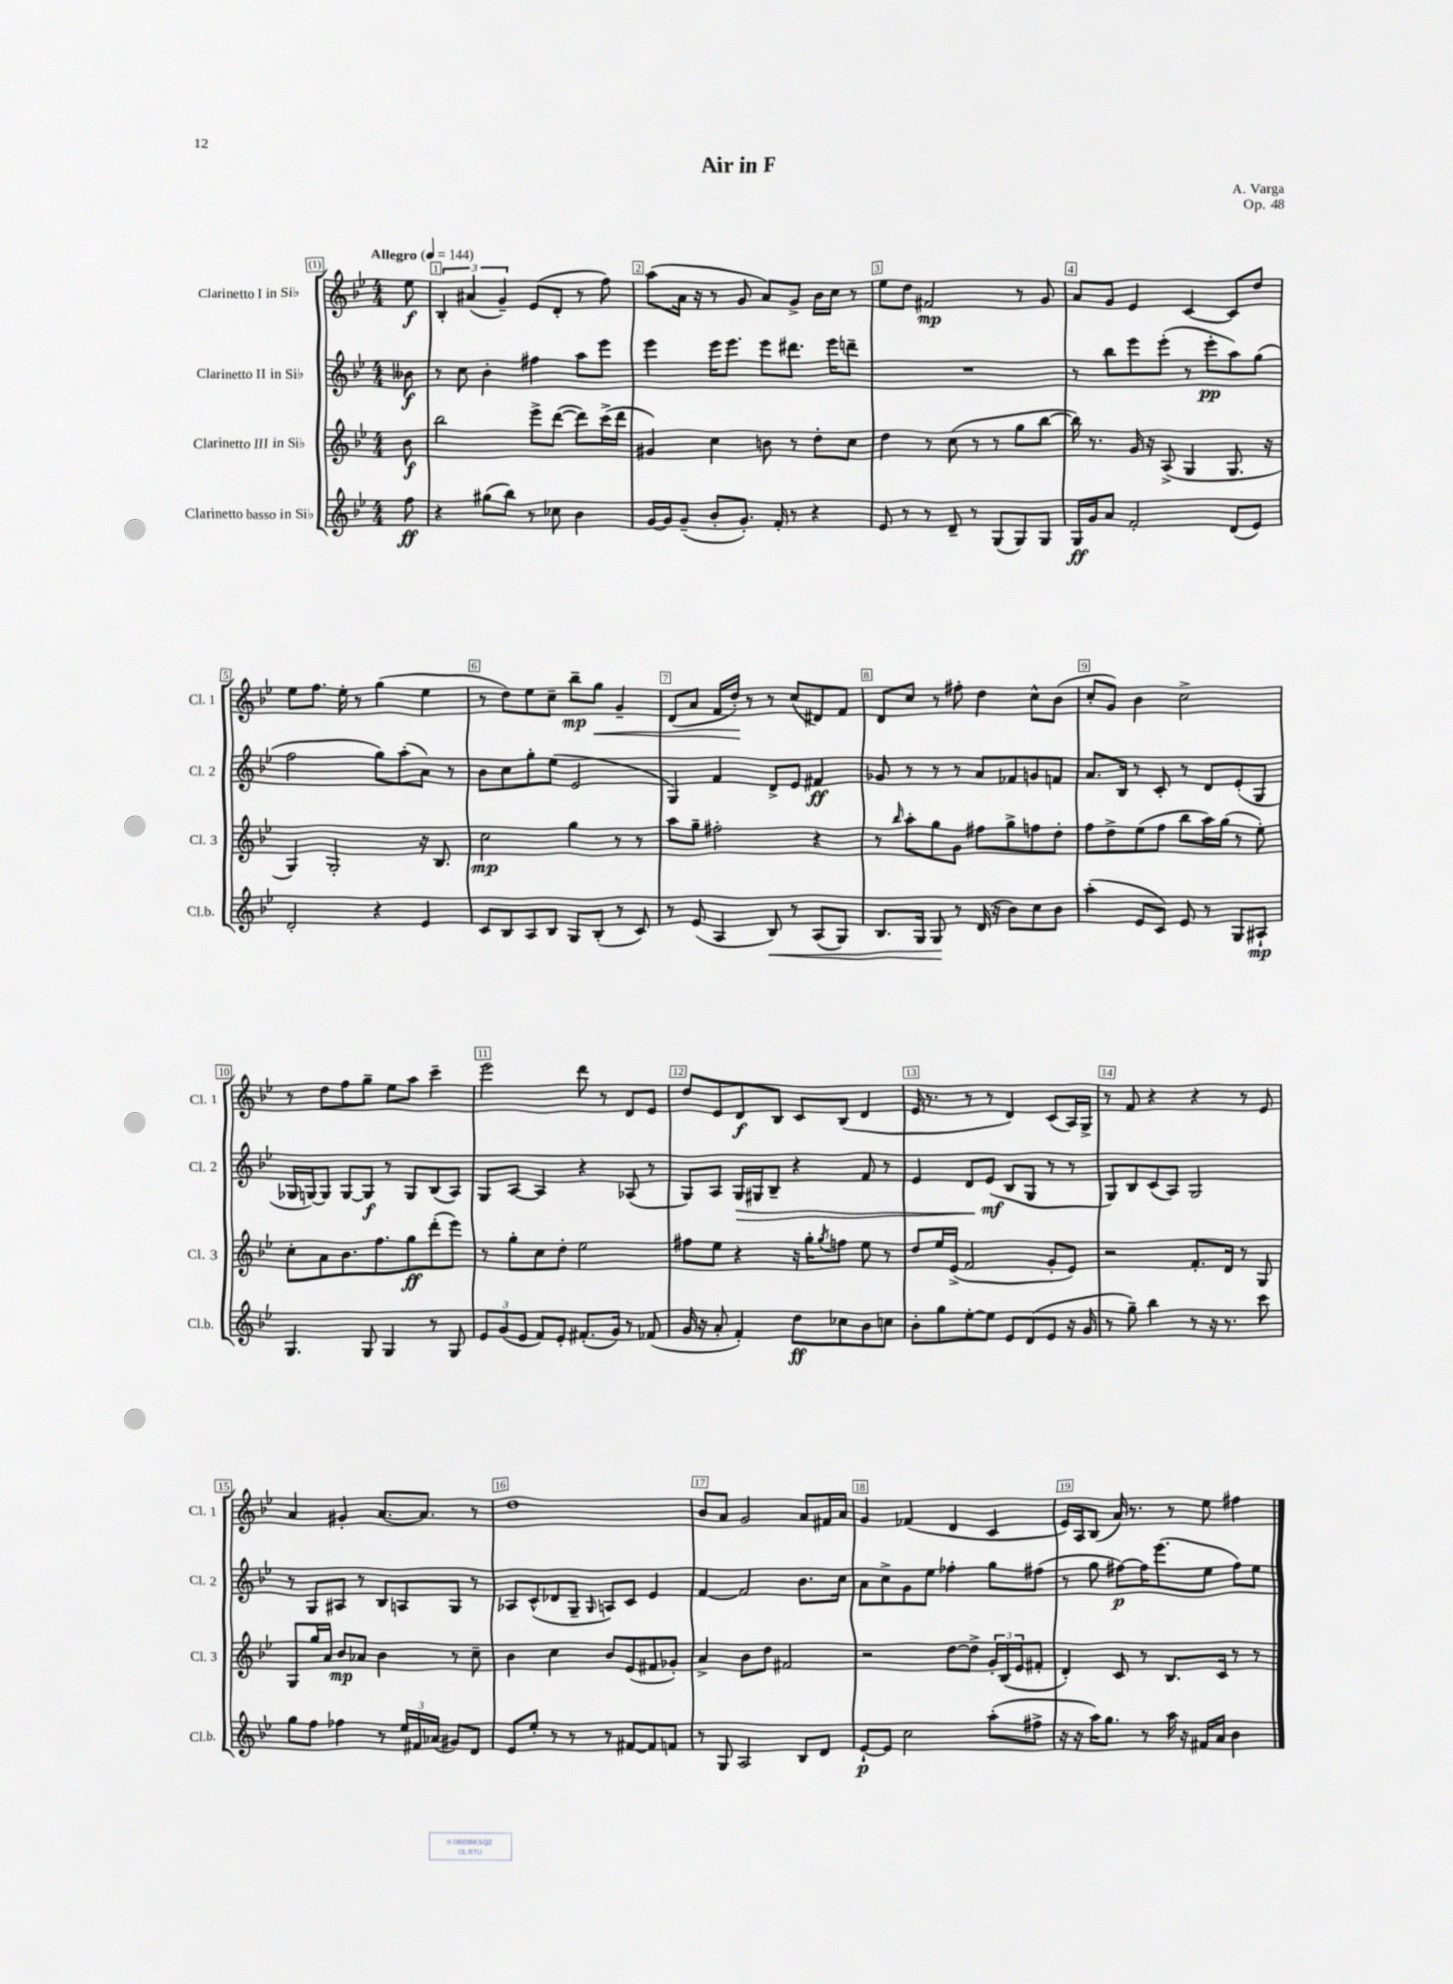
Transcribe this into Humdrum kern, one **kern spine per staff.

**kern	**dynam	**kern	**dynam	**kern	**dynam	**kern	**dynam
*part4	*part4	*part3	*part3	*part2	*part2	*part1	*part1
*staff4	*staff4	*staff3	*staff3	*staff2	*staff2	*staff1	*staff1
*I"Clarinetto basso in Si♭	*	*I"Clarinetto III in Si♭	*	*I"Clarinetto II in Si♭	*	*I"Clarinetto I in Si♭	*
*I'Cl.b.	*	*I'Cl. 3	*	*I'Cl. 2	*	*I'Cl. 1	*
*clefG2	*	*clefG2	*	*clefG2	*	*clefG2	*
*k[b-e-]	*	*k[b-e-]	*	*k[b-e-]	*	*k[b-e-]	*
*M4/4	*	*M4/4	*	*M4/4	*	*M4/4	*
*MM144	*	*MM144	*	*MM144	*	*MM144	*
=	=	=	=	=	=	=	=
!	!	!	!	!	!	!LO:TX:a:B:t=Allegro	!
8ff\	ff	8b-\	f	8b--X\	f	8ee-\	f
=1	=1	=1	=1	=1	=1	=1	=1
4r	.	2bb-\	.	8r	.	6B-'/	.
.	.	.	.	8cc\	.	.	.
.	.	.	.	.	.	(6a#X/	.
(8gg#X\L	.	.	.	4b-'\	.	.	.
.	.	.	.	.	.	6g~/)	.
8bb-\J)	.	.	.	.	.	.	.
8r	.	8eee-^\L	.	4ff#X\	.	(8e-/L	.
8cc-X\	.	([8ddd\J	.	.	.	8d'/J	.
4b-\	.	8ddd\L])	.	8aa\L	.	8r	.
.	.	(16ccc^\L	.	8eee-\J	.	8ff\)	.
.	.	16ddd\JJ	.	.	.	.	.
=2	=2	=2	=2	=2	=2	=2	=2
[16g/LL	.	4g#X/)	.	4eee-\	.	(8aa\L	.
16g/J]	.	.	.	.	.	.	.
(8g~/J	.	.	.	.	.	16a\Jk	.
.	.	.	.	.	.	16r	.
8b-'/L	.	4cc\	.	16eee-\KL	.	8r	.
.	.	.	.	8.eee-\J	.	.	.
8.g'/J)	.	.	.	.	.	8g/	.
.	.	8bn\	.	8eee-\L	.	8a/L)	.
16f'/	.	.	.	.	.	.	.
8r	.	8r	.	8.ddd#X\J	.	8g^/J	.
4r	.	8dd'\L	.	.	.	16b-\LL	.
.	.	.	.	16eee-\KL	.	16cc\JJ	.
.	.	8cc\J	.	8dddn~\J	.	8r	.
=3	=3	=3	=3	=3	=3	=3	=3
8e-/	.	4dd\	.	1r	.	8ee-\L	.
8r	.	.	.	.	.	8dd\J	.
8r	.	8r	.	.	.	2f#X/	mp
8d~/	.	(8cc\	.	.	.	.	.
8r	.	8r	.	.	.	.	.
(8G/L	.	8r	.	.	.	.	.
8G/)	.	8gg\L	.	.	.	8r	.
8G/J	.	[8bb-\J	.	.	.	8g/	.
=4	=4	=4	=4	=4	=4	=4	=4
16G/LL	ff	16bb-\])	.	8r	.	8a/L	.
16g/J	.	8.r	.	.	.	.	.
8a/J	.	.	.	8bb-\L	.	8g/J	.
2f'/	.	16g/	.	8eee-\	.	4e-/	.
.	.	16r	.	.	.	.	.
.	.	(8A^/	.	(8eee-'\J	.	.	.
.	.	4G/	.	8r	.	[4c/	.
.	.	.	.	8eee-'\L	pp	.	.
(8d/L	.	8.G/	.	8aa\)	.	8c/L]	.
8e-/J)	.	.	.	(8gg\J	.	8dd/J	.
.	.	16r	.	.	.	.	.
!!LO:LB:g=z
=5	=5	=5	=5	=5	=5	=5	=5
2d'/	.	4G/)	.	2ff\	.	8ee-\L	.
.	.	.	.	.	.	8.ff\J	.
.	.	2G'/	.	.	.	.	.
.	.	.	.	.	.	16ee-'\	.
.	.	.	.	.	.	8r	.
4r	.	.	.	8gg\L)	.	(4gg\	.
.	.	.	.	(8aa'\	.	.	.
4e-/	.	16r	.	8a\J)	.	4ee-\	.
.	.	8.B-/	.	.	.	.	.
.	.	.	.	8r	.	.	.
=6	=6	=6	=6	=6	=6	=6	=6
8c/L	.	2cc\	mp	8b-\L	.	8r	.
8B-/	.	.	.	8cc\	.	8dd\L)	.
8A/	.	.	.	8gg'\	.	8ee-\	.
8B-/J	.	.	.	(8ee-\J	.	8cc~\J	.
8G/L	.	4gg\	.	2e-/	.	8bb-~\L	mp
!	!	!	!	!	!	!	!LO:HP:b
(8B-'/J	.	.	.	.	.	8gg\J	<
8r	.	8r	.	.	.	4g~/	.
8c/)	.	8r	.	.	.	.	.
=7	=7	=7	=7	=7	=7	=7	=7
8r	.	8aa\L	.	4G/)	.	(8d/L	.
(8e-/	.	8gg~\J	.	.	.	8a/J	.
4A/	.	2ff#X'\	.	4f/	.	16f/LL	.
.	.	.	.	.	.	16dd'/JJ)	.
.	.	.	.	.	.	8r	[
!	!LO:HP:b	!	!	!	!	!	!
8B-/)	<	.	.	8d^/L	.	8r	.
8r	.	.	.	8e-/J	.	(8cc/L	.
(8A/L	.	4r	.	4f#X/	ff	8d#X/)	.
8G/J)	.	.	.	.	.	8f/J	.
=8	=8	=8	=8	=8	=8	=8	=8
8.B-/L	.	8r	.	8g-X/	.	8d/L	.
.	.	16qqbb-/	.	.	.	.	.
.	.	8aa'\L	.	8r	.	8cc/J	.
16G/Jk	.	.	.	.	.	.	.
8G/	.	8gg\	.	8r	.	8r	.
8r	[	8g\J	.	8r	.	8ff#X'\	.
(16d/	.	8ff#X\L	.	8a/L	.	4dd\	.
16r	.	.	.	.	.	.	.
8b-\L)	.	8gg^\	.	8f-X/	.	.	.
8cc\	.	8ffn\	.	8gn/	.	8cc^^\L	.
8b-\J	.	8dd'\J	.	8fn/J	.	(8b-\J	.
=9	=9	=9	=9	=9	=9	=9	=9
(4aa'\	.	8ff\L	.	8.a/L	.	8cc'/L	.
.	.	8dd^\	.	.	.	8g/J)	.
.	.	.	.	16B-/Jk	.	.	.
8e-/L	.	(8ee-\	.	8r	.	4b-\	.
8c/J)	.	8ff\J	.	8c'/	.	.	.
8e-/	.	8bb-\L	.	8r	.	2cc^\	.
8r	.	16aa\L)	.	8d/L	.	.	.
.	.	(16gg\JJ	.	.	.	.	.
8G/L	.	8r	.	(8e-'/	.	.	.
8A#X`/J	mp	8ee-'\)	.	8G/J	.	.	.
!!LO:LB:g=z
=10	=10	=10	=10	=10	=10	=10	=10
4.G/	.	8cc'\L	.	16G-X/LL	.	8r	.
.	.	.	.	[16Gn/J)	.	.	.
.	.	8a\	.	8G/J]	.	8dd\L	.
.	.	8.b-\	.	[8G/L	.	8ff\	.
8G/	.	.	.	8G/J]	f	8gg~\J	.
.	.	8.ff\	.	.	.	.	.
4G/	.	.	.	8r	.	8ee-\L	.
.	.	8gg\	ff	8G/L	.	8aa\J	.
8r	.	(8ddd'\	.	(8B-/	.	4ccc~\	.
8G/	.	8eee-\J)	.	8A/J)	.	.	.
=11	=11	=11	=11	=11	=11	=11	=11
12e-/L	.	8r	.	8G/L	.	2eee-\	.
(12g/	.	.	.	.	.	.	.
.	.	8gg'\L	.	[8A/J	.	.	.
12e-/J	.	.	.	.	.	.	.
8f/L)	.	8cc\	.	4A/]	.	.	.
8e-'/J	.	8dd'\J	.	.	.	.	.
(8.f#X'/L	.	2ee-\	.	4r	.	8ddd\	.
.	.	.	.	.	.	8r	.
16g/Jk)	.	.	.	.	.	.	.
8r	.	.	.	(8A-X/	.	8d/L	.
(8f-X/	.	.	.	8r	.	8e-/J	.
=12	=12	=12	=12	=12	=12	=12	=12
16g/	.	8ff#X\L	.	8G/L)	.	8dd/L	.
16r	.	.	.	.	.	.	.
8a'/	.	8ee-\J	.	8A/J	.	8e-/	.
!	!	!	!	!	!LO:HP:b	!	!
4f'/)	.	4r	.	16G/LL	>	8d/	f
.	.	.	.	16G#X/J	.	.	.
.	.	.	.	8B-~/J	.	8B-/J	.
8dd\L	ff	16r	.	4r	.	8c/L	.
.	.	16gg'\KL	.	.	.	.	.
.	.	8qgg/	.	.	.	.	.
8cc-X\	.	8ffn\J	.	.	.	(8B-/J	.
8b-\	.	8ee-\	.	8f/	.	4d/	.
8ccn\J	.	8r	.	8r	.	.	.
=13	=13	=13	=13	=13	=13	=13	=13
8b-'\L	.	8dd/L	.	4e-/	.	16e-/	.
.	.	.	.	.	.	8.r	.
8gg\	.	16ee-/L	.	.	.	.	.
.	.	(16e-^/JJ	.	.	.	.	.
[8ee-'\	.	2f/	.	8d/L	.	8r	.
8ee-\J]	.	.	.	(8e-/J	] mf	8r	.
8e-/L	.	.	.	8B-/L	.	4d/)	.
(8d/	.	.	.	8G/J	.	.	.
8e-/J	.	8g'/L	.	8r	.	(8c/L	.
16r	.	8e-/J)	.	8r	.	16A/L)	.
16g/	.	.	.	.	.	16G^/JJ	.
=14	=14	=14	=14	=14	=14	=14	=14
8r	.	2r	.	8G/L)	.	8r	.
8gg~\)	.	.	.	8B-/	.	8f/	.
4bb-\	.	.	.	(8c/	.	4r	.
.	.	.	.	8A/J)	.	.	.
8r	.	8.f'/L	.	2G/	.	4r	.
16r	.	.	.	.	.	.	.
8.r	.	16d/Jk	.	.	.	.	.
.	.	8r	.	.	.	8r	.
8ccc\	.	8G/	.	.	.	8e-/	.
!!LO:LB:g=z
=15	=15	=15	=15	=15	=15	=15	=15
8gg\L	.	8G/L	.	8r	.	4a/	.
8ff\J	.	16gg/L	.	8G/L	.	.	.
.	.	16a/JJ	.	.	.	.	.
4ff-X\	.	8b-/L	mp	8A#X/J	.	4g#X'/	.
.	.	8a-X/J	.	8r	.	.	.
8r	.	4b-\	.	8B-/L	.	[8.a/L	.
24ee-/LL	.	.	.	8An/	.	.	.
24f#X/	.	.	.	.	.	.	.
.	.	.	.	.	.	8.a/J]	.
(24a-X/JJ	.	.	.	.	.	.	.
8g#X/L)	.	8r	.	8G/J	.	.	.
8d/J	.	8cc~\	.	8r	.	8r	.
=16	=16	=16	=16	=16	=16	=16	=16
8e-/L	.	4b-\	.	8A-X/L	.	1dd	.
8ee-'/J	.	.	.	(8c^^/	.	.	.
8r	.	4cc\	.	8d-X/	.	.	.
8r	.	.	.	8G~/J	.	.	.
.	.	.	.	16qqG/	.	.	.
8r	.	8b-/L	.	8An/L)	.	.	.
[8f#X/L	.	(8e-/	.	8c/J	.	.	.
8f#/]	.	8f#X/	.	4e-/	.	.	.
8fn/J	.	8g-X'/J)	.	.	.	.	.
=17	=17	=17	=17	=17	=17	=17	=17
8r	.	4a^/	.	[4f/	.	8b-/L	.
8G/	.	.	.	.	.	8a/J	.
2A/	.	8b-\L	.	2f/]	.	2g/	.
.	.	8dd\J	.	.	.	.	.
.	.	2f#X/	.	.	.	.	.
8B-/L	.	.	.	8.b-\L	.	8a/L	.
8d/J	.	.	.	.	.	16f#X/L	.
.	.	.	.	16cc\Jk	.	16a/JJ	.
=18	=18	=18	=18	=18	=18	=18	=18
[8e-`/L	p	2r	.	8a\L	.	4g/	.
8e-/J]	.	.	.	8cc^\	.	.	.
2cc\	.	.	.	8g\	.	(4f-X/	.
.	.	.	.	8ee-\J	.	.	.
.	.	[8dd\L	.	4ff-X'\	.	4d/	.
.	.	8dd^\J]	.	.	.	.	.
(8aa'\L	.	24g'/LL	.	8gg\L	.	4c/	.
.	.	(24B-/	.	.	.	.	.
.	.	24e-/J	.	.	.	.	.
8ff#X^\J	.	8f#X'/J	.	(8ff#X\J	.	.	.
=19	=19	=19	=19	=19	=19	=19	=19
16r	.	4d'/)	.	8r	.	16e-/LL)	.
16r	.	.	.	.	.	16A/J	.
16aa\KL)	.	.	.	8gg\	.	(8B-/J	.
8.gg\J	.	.	.	.	.	.	.
.	.	8c/	.	[8ff#X\L)	p	16a/)	.
.	.	.	.	.	.	8.r	.
8r	.	8r	.	16ff#\K]	.	.	.
.	.	.	.	(8.eee-\	.	.	.
16aa\	.	8.B-/L	.	.	.	8r	.
16r	.	.	.	.	.	.	.
16f#X/LL	.	.	.	8ee-\J	.	8ee-\	.
16a/JJ	.	16c/Jk	.	.	.	.	.
4b-\	.	8r	.	8ff#\L)	.	4ff#X\	.
.	.	8r	.	8ee-\J	.	.	.
==	==	==	==	==	==	==	==
*-	*-	*-	*-	*-	*-	*-	*-
